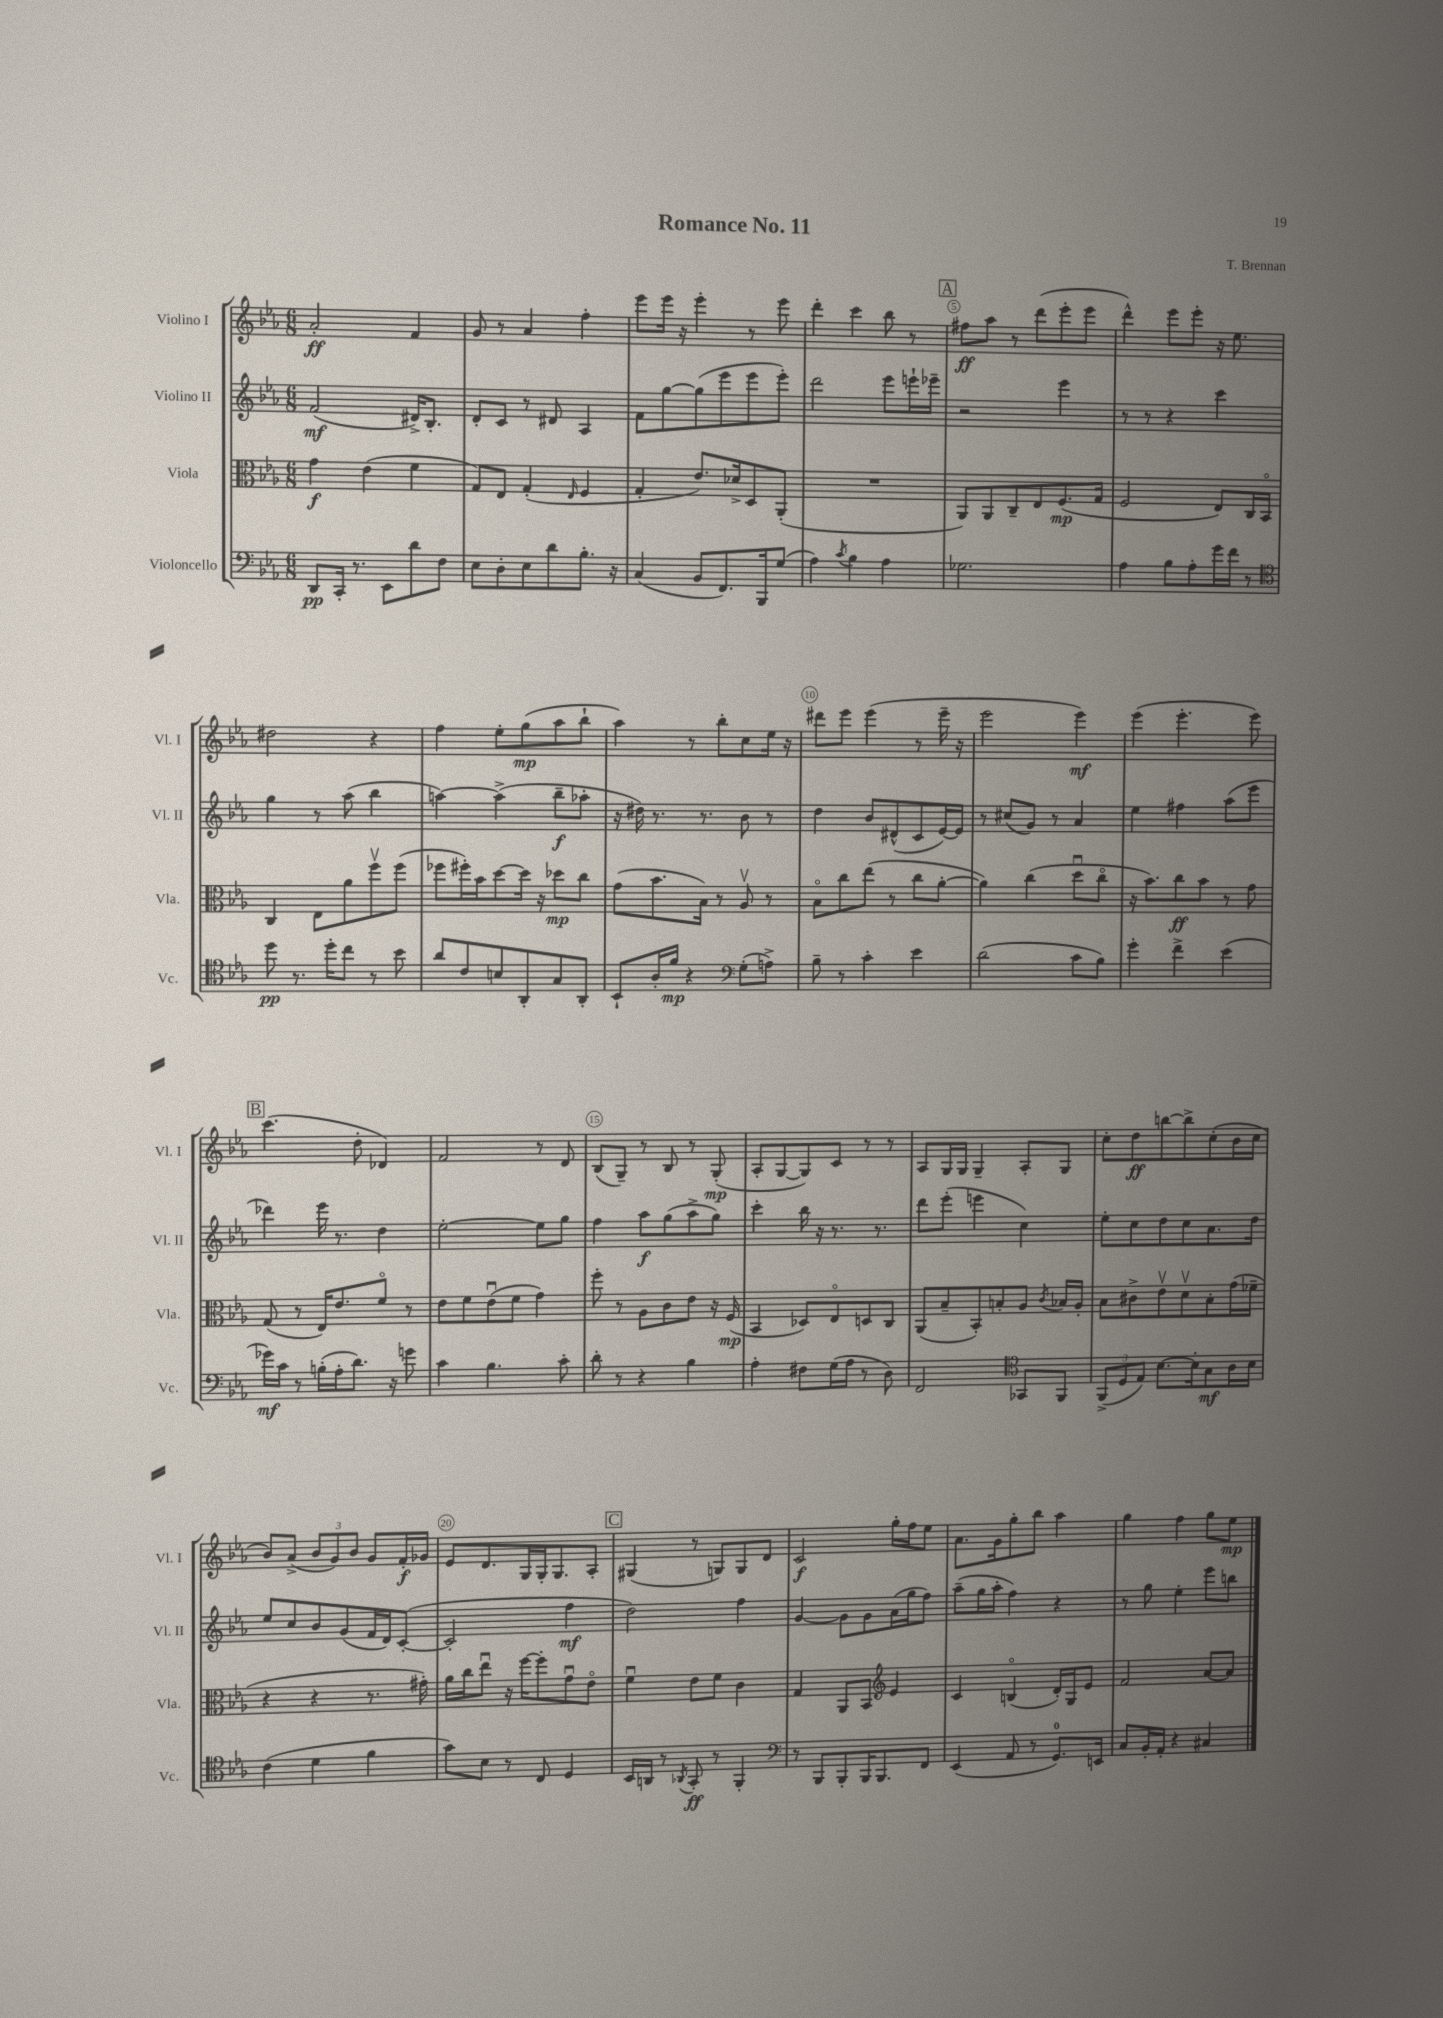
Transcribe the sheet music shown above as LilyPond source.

\header { title = "Romance No. 11" composer = "T. Brennan" }
<<
\new StaffGroup <<
\new Staff = "s0" \with { instrumentName = "Violino I" shortInstrumentName = "Vl. I" } {
    \clef treble \key ees \major \numericTimeSignature \time 6/8
    \autoBeamOff aes'2-.\ff f'4 |
    g'8 r8 aes'4 f''4-. |
    ees'''8[ ees'''16] r16 ees'''4-. r8 ees'''8 |
    d'''4-. c'''4 bes''8 r8 |
    \mark \markup { \box "A" } fis''8[\ff aes''8] r8 d'''8[( ees'''8-. ees'''8] |
    d'''4-^) ees'''8[ ees'''8]-. r16 ees''8. |
    dis''2 r4 |
    f''4 ees''8[-. g''8\mp( aes''8 bes''8]-! |
    aes''4) r8 bes''8[-. c''8 ees''16] r16 |
    dis'''8[ ees'''8] ees'''4( r8 ees'''16-- r16 |
    ees'''2 ees'''4\mf) |
    ees'''4( ees'''4.-. ees'''8) |
    \mark \markup { \box "B" } c'''4.( d''8-. des'4) |
    f'2 r8 d'8 |
    bes8[( g8]--) r8 bes8 r8 g8-.\mp( |
    aes8[-. g8~ g8) c'8] r8 r8 |
    aes8[ g16 g16] g4-- aes8[-. g8] |
    c''8[-. d''8\ff b''8~ b''8-> c''8-.( bes'16 c''16] |
    bes'8[) aes'8]->( \tuplet 3/2 { bes'8[ g'8) bes'8] } g'8[ f'16-.\f ges'16] |
    ees'8[ d'8. g16 g16-. g8. aes8]-. |
    \mark \markup { \box "C" } gis4( r8 g8[) g8 d'8] |
    c'2\f g''16[-. f''16 ees''8] |
    aes'8.[ g'16 g''8-. bes''8] aes''4 |
    g''4 f''4 g''8[ ees''8]\mp \bar "|." |
}
\new Staff = "s1" \with { instrumentName = "Violino II" shortInstrumentName = "Vl. II" } {
    \clef treble \key ees \major \numericTimeSignature \time 6/8
    \autoBeamOff f'2\mf( dis'16[->) bes8.]-. |
    d'8[-. c'8] r8 dis'8 aes4 |
    f'8[ g''8~ g''8( ees'''8 ees'''8 ees'''8]-.) |
    d'''2 ees'''8[ e'''16-! ees'''16]-- |
    \mark \markup { \box "A" } r2 ees'''4 |
    r8 r8 r4 c'''4 |
    g''4 r8 aes''8( bes''4 |
    a''4~) a''4->( bes''8[--\f aes''8]-. |
    r16 dis''16) r8. r8. bes'8 r8 |
    d''4 bes'8[ dis'8-^( c'8 ees'16~) ees'16] |
    r8 cis''8[( g'8]) r8 aes'4 |
    ees''4 fis''4 aes''8[( ees'''8] |
    \mark \markup { \box "B" } des'''4) ees'''16 r8. d''4 |
    ees''2~-. ees''8[ g''8] |
    f''4 aes''8[\f g''8( aes''8-> g''8]) |
    c'''4-. bes''16 r16 r8. r8. |
    d'''8[ ees'''8]-.( e'''4 c''4) |
    ees''8[-. c''8 d''8 c''8 aes'8. d''16] |
    ees''8[ c''8 bes'8 g'8( f'16 d'16) c'8]~-.( |
    c'2-. f''4\mf |
    \mark \markup { \box "C" } d''2) f''4 |
    g'4~ g'8[ g'8 aes'16( g''16 f''8]) |
    aes''8[--( g''16 aes''16]-. f''4) r4 |
    r8 g''8 ees''4-. ees'''8[ b''8] \bar "|." |
}
\new Staff = "s2" \with { instrumentName = "Viola" shortInstrumentName = "Vla." } {
    \clef alto \key ees \major \numericTimeSignature \time 6/8
    \autoBeamOff g'4\f ees'4( f'4 |
    g8[) ees8] g4-.( \grace { ees16 } f4 |
    g4-. ees'8.[) des'16-> d8 aes,8]-.( |
    R2. |
    \mark \markup { \box "A" } aes,8[) aes,8 c8-- ees8 f8.\mp( g16] |
    f2 ees8[) c16 bes,16]\flageolet |
    c4 ees8[ aes'8 f''8\upbow f''8]( |
    fes''8[ fis''16-.) bes'16 d''8~ d''16] r16 des''8[\mp c''8] |
    g'8[( bes'8. bes16]) r8 aes8\upbow r8 |
    bes8[\flageolet c''8 ees''8]( r8 c''8[ aes'8]~-. |
    aes'4) c''4( d''8[\downbow c''8]\flageolet |
    r16 bes'8.[) c''8\ff bes'8] r8 g'8 |
    \mark \markup { \box "B" } g8( r8 ees16[) ees'8. f'8]\flageolet r8 |
    ees'8[ f'8 ees'8\downbow( f'8] g'4) |
    f''8-. r8 aes8[ c'8 ees'8] r16 f16\mp( |
    bes,4 des8[) ees8\flageolet d8 c8] |
    aes,8[( bes8-- bes,8-.) b8-. aes8] \acciaccatura { c'8 } bes16[ aes16]-. |
    bes8[ cis'8-> ees'8\upbow d'8\upbow bes8-. g'16( fes'16]-- |
    r4 r4 r8. gis'16-.) |
    aes'16[ c''16 ees''8]\downbow r16 f''16[~ f''8-. g'8\downbow ees'8]\flageolet |
    \mark \markup { \box "C" } f'4\downbow ees'8[ f'8] c'4 |
    g4 aes,8[ bes,8] \clef treble ees'4 |
    c'4 b4\flageolet( d'16[-.) g16 ees'8] |
    f'2 aes'8[~ aes'8] \bar "|." |
}
\new Staff = "s3" \with { instrumentName = "Violoncello" shortInstrumentName = "Vc." } {
    \clef bass \key ees \major \numericTimeSignature \time 6/8
    \autoBeamOff d,8[\pp c,16]-. r8. ees,8[ d'8 f8] |
    ees8[ d8-. ees8 d'8 bes8.]-. r16 |
    c4( bes,8[ f,8.) bes,,16 g8]( |
    aes4) \acciaccatura { c'8 } bes4 aes4 |
    \mark \markup { \box "A" } ges2. |
    aes4 bes8[ aes8-. g'16 f'16] r8 |
    \clef tenor d''8\pp r8. d''16[-. c''8] r8 bes'8 |
    aes'8[ c'8 b8 aes,8-. g8 aes,8]-. |
    bes,8[-! aes16-. f'16]\mp r4 \clef bass g8[-.( a8]->) |
    bes8-- r8 c'4-. ees'4 |
    d'2( c'8[ bes8]) |
    g'4-. f'4-> ees'4( |
    \mark \markup { \box "B" } ges'16[\mf) c'16] r8 b16[-.( aes16-. d'8.]) r16 g'8 |
    c'4 bes4. c'8-. |
    d'8-. r8 r4 bes4 |
    aes4-. fis8[ g16( aes16] r8 d8) |
    f,2 \clef tenor ges,8[ f,8] |
    \tuplet 3/2 { f,8[->( d8 ees8]) } bes8.[~ bes16-. g8\mf aes16 bes16] |
    c'4( d'4 f'4 |
    g'8[) bes8] r8 c8 d4 |
    \mark \markup { \box "C" } bes,16[ a,16] r8 \acciaccatura { aes,8 } g,8-.\ff r8 f,4-. |
    \clef bass r8 bes,,8[ bes,,8-. bes,,16 bes,,8. f,8] |
    ees,4( aes,8 r8 g,8.[-0) e,16] |
    c8[ bes,16-. aes,16]-. r4 cis4 \bar "|." |
}
>>
>>
\layout { \context { \Score \override BarNumber.break-visibility = ##(#f #t #t) barNumberVisibility = #(every-nth-bar-number-visible 5) \override BarNumber.stencil = #(make-stencil-circler 0.1 0.3 ly:text-interface::print) } }
